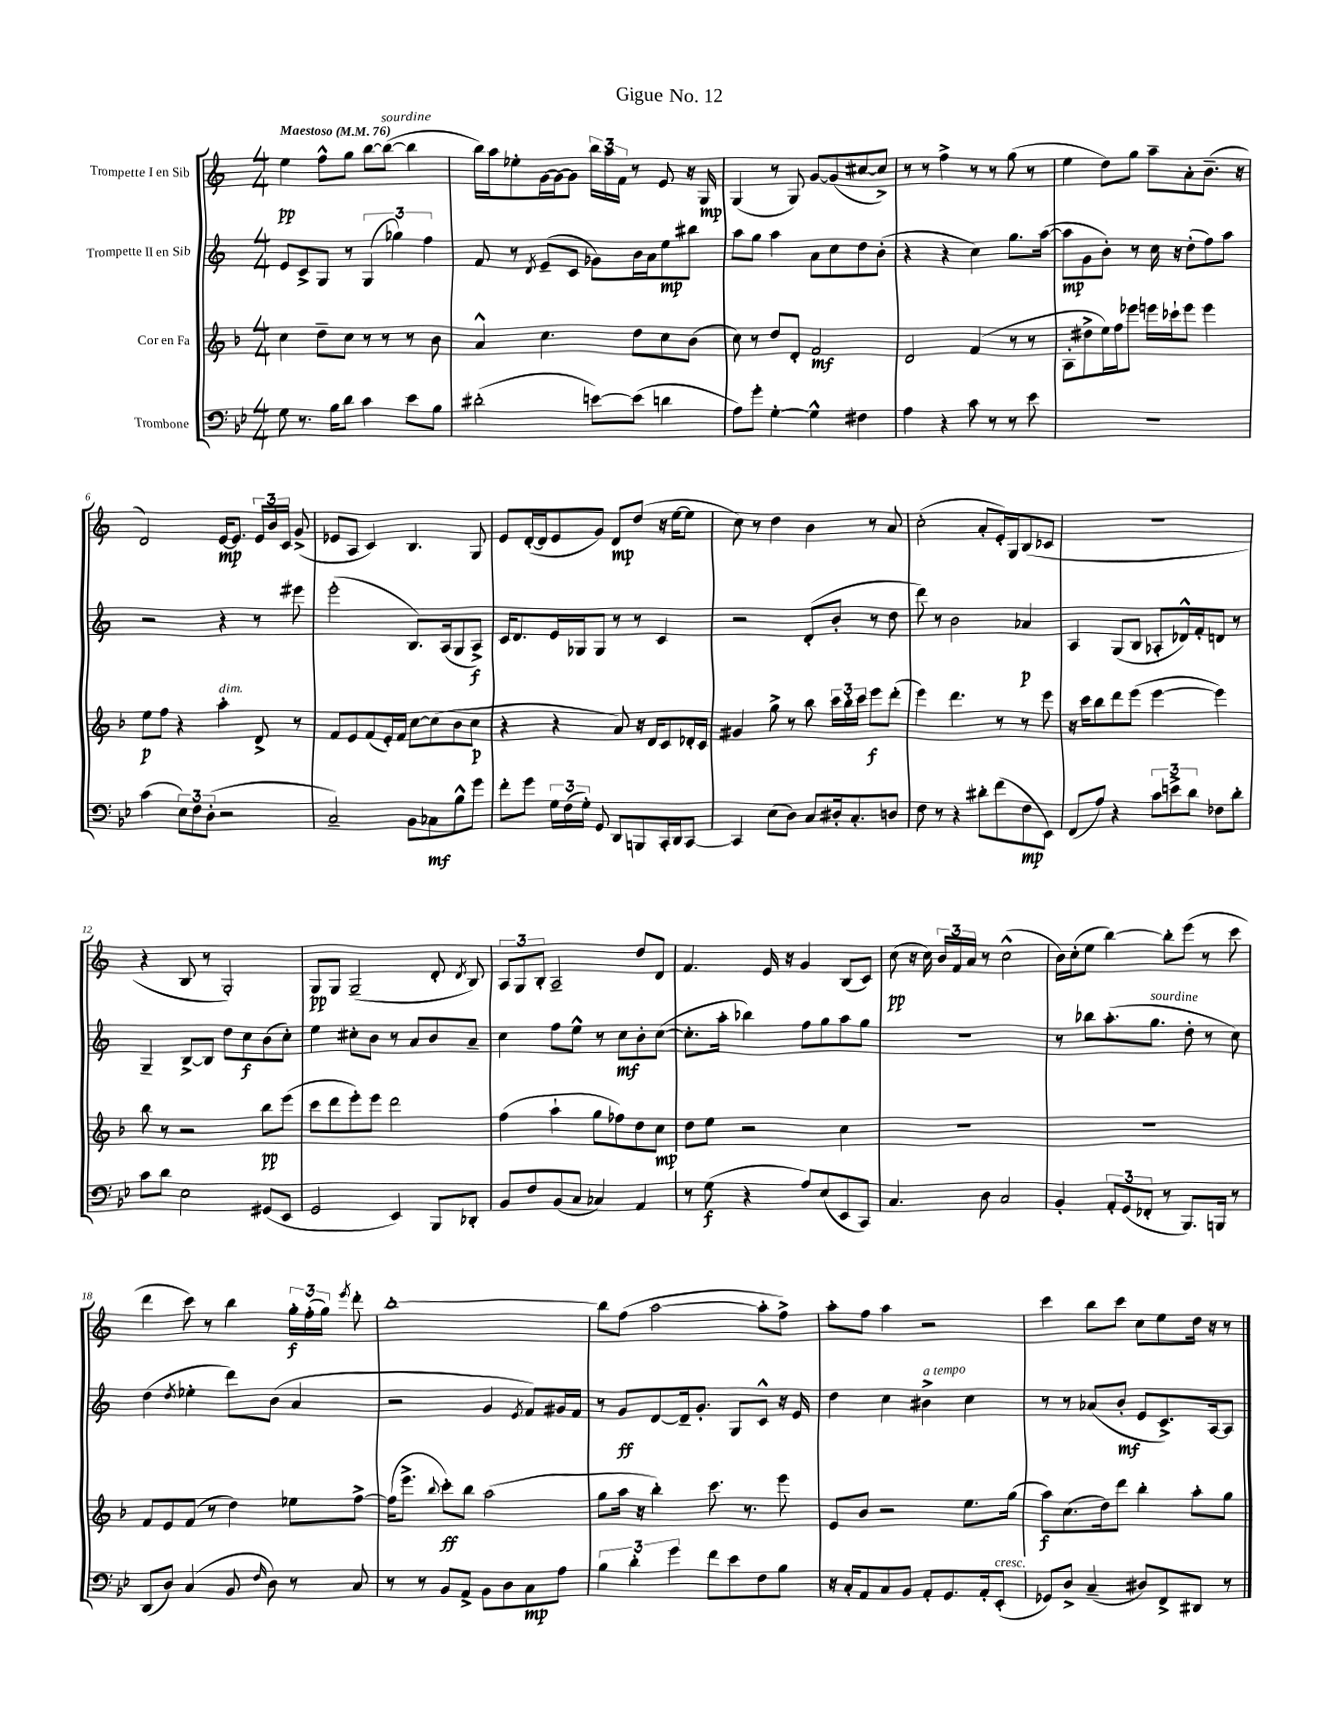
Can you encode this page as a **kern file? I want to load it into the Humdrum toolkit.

**kern	**kern	**kern	**kern
*staff4	*staff3	*staff2	*staff1
*clefF4	*clefG2	*clefG2	*clefG2
*k[b-e-]	*k[b-]	*k[]	*k[]
*M4/4	*M4/4	*M4/4	*M4/4
*MM76	*MM76	*MM76	*MM76
8G\	4cc\	8e/L	4ee\
8.r	.	8c^/	.
.	8dd~\L	8G/J	8ff^^\L
16B-\LK	.	.	.
8d\J	8cc\J	8r	8gg\J
4c\	8r	(6G/	[8bb\L
.	8r	.	(8bb\_J
.	.	6gg-\)	.
8e-\L	8r	.	4bb\]
.	.	6ff\	.
8B-\J	8b-\	.	.
=	=	=	=
(2d#'\	4a^^/	8f/	16bb\LL)
.	.	.	16aa\J
.	.	8r	8ee-'\
.	.	8qd/	.
.	4.cc\	(8e~/L	[16g\L
.	.	.	16g\_J
.	.	8c/J	8g\]J
[8e\L)	.	8g-\L)	24bb\LL
.	.	.	24aa\
.	.	.	24f\JJ
(8e\]J	8dd\L	16b\L	8r
.	.	16a\J	.
4d\	8cc\	8ee\	8e/
.	(8b-\J	8bb#\J	16r
.	.	.	16G/
=	=	=	=
8A\L)	8cc\)	8aa\L	(4G/
8g'\J	8r	8gg\J	.
[4G'\	8dd/L	4aa\	8r
.	8d'/J	.	8G/)
4G^^\]	2f/	8a\L	[8g/L
.	.	8cc\	(8g/]
4F#\	.	8dd\	[8cc#/
.	.	(8b'\J	8cc#^/]J)
=	=	=	=
4A\	2d/	4r	8r
.	.	.	8r
4r	.	4r	4ff^\
8c\	(4f/	4cc\)	8r
8r	.	.	8r
8r	8r	8.gg\L	(8gg\
8e-\	8r	.	8r
.	.	([16aa\Jk	.
=	=	=	=
1r	8A'\L	8aa\]L	4ee\
.	8dd#^\	8g\	.
.	16ee\L)	8b'\J)	8dd\L)
.	16ff\J	.	.
.	8eee-\J	8r	8gg\J
.	16eee\LL	16cc\	8aa~\L
.	16ccc-`\J	16r	.
.	8eee\J	(8dd'\L	8a'\
.	4eee\	8ff\)	(8.b~\J
.	.	8aa\J	.
.	.	.	16r
=	=	=	=
(4c\	8ee\L	2r	2d/)
.	8ff\J	.	.
12E-\L)	4r	.	.
12F\	.	.	.
(12D'\J	.	.	.
2r	4aa'\	4r	[16e/LK
.	.	.	8.e/]J
.	8d^/	8r	24e/LL
.	.	.	24b/
.	.	.	24c/JJ
.	8r	8eee#\	(8g^/
=	=	=	=
2C~/)	8f/L	(2eee'\	8e-/L
.	8e/	.	8A/J
.	(8f/	.	4c/)
.	16e'/L)	.	.
.	16f/JJ	.	.
8BB-\L	[8cc\L	8.B/L)	4.B/
8C-\	(8cc\]	.	.
.	.	(16A/k	.
8B-^^\	8b-\	8G/	.
8g\J	8cc\J	8A^/J)	8G/
=	=	=	=
8f'\L	4r	16c/LK	8e/L
.	.	8.d/	.
8g\J	.	.	([16d'/L
.	.	.	16d/]J
24G\LL	4r	16e/L	8e/
(24F\	.	.	.
.	.	16G-/J	.
24G'\JJ)	.	.	.
8GG/	.	8G-/J	8g/J)
8DD/L	8a/)	8r	8d/L
8BBB/	16r	8r	(8dd/J
.	16d/LK	.	.
16CC'/L	8c/	4c/	16r
16DD/J	.	.	[16ee\LK
[8CC/J	16d-'/L	.	8ee\]J
.	16c/JJ	.	.
=	=	=	=
4CC/]	4g#/	2r	8cc\)
.	.	.	8r
(8E-\L	8gg^\	.	4dd\
8D\J)	8r	.	.
8C/L	8bb-\	(8d'/L	4b\
16D#'/k	24ccc\LL	8b'/J	.
.	24bb-'\	.	.
8.C'/	.	.	.
.	24ccc\JJ	.	.
.	8eee\L	8r	8r
8D/J	(8ddd'\J	8dd\	8a/
=	=	=	=
8F\	4eee\)	8ddd\)	(2cc'\
8r	.	8r	.
4r	4.ddd\	2b\	.
8d#'\L	.	.	8a'/L
(8f\	8r	.	16e'/L)
.	.	.	16G/J
8F\	8r	4a-/	(8B/
8EE-\J)	8eee\	.	8c-/J
=	=	=	=
(8FF/L	16r	4A/	1r
.	16ccc\LK	.	.
8A/J)	8bb-\	.	.
4r	8ddd\	(8G/L	.
.	(8eee\J	8B/J	.
12c\L	[4eee\	8A-'/L	.
12e^\	.	.	.
.	.	16d-^^/L)	.
12d\J	.	.	.
.	.	16f'/J	.
8F-\L	4eee\])	8d/J	.
8d'\J	.	8r	.
=	=	=	=
8c\L	8bb-\	4G~/	4r
8d\J	8r	.	.
2E-\	2r	[8B^/L	8B/
.	.	8B/]J	8r
.	.	8dd\L	2G'/)
.	.	8cc\	.
(8GG#/L	8bb-\L	(8b\	.
8EE-/J	(8eee\J	8cc'\J)	.
=	=	=	=
2GG/	8ccc\L	4ee\	8G/L
.	8ddd\	.	8G/J
.	8eee'\)	8cc#'\L	(2G~/
.	8eee\J	8b\J	.
4EE-/)	2ddd\	8r	.
.	.	8a/L	.
8BBB-/L	.	8b/	8d'/
.	.	.	8qd/
8DD-'/J	.	8a~/J	8B/)
=	=	=	=
8BB-/L	(4ff\	4cc\	12A/L
.	.	.	12G/
8F/	.	.	.
.	.	.	12B'/J
(8BB-/	4aa`\	8ff\L	2A~/
8C/J	.	8ee^^\J	.
4C-/)	8gg\L	8r	.
.	8ff-\)	8cc\L	.
4AA/	8dd\	8b'\	8dd/L
.	8cc\J	([8cc\J	8d/J
=	=	=	=
8r	8dd\L	8.cc'\]L	4.f/
(8G\	8ee\J	.	.
.	.	16aa'\Jk	.
4r	2r	4bb-\)	.
.	.	.	16e/
.	.	.	16r
8A/L)	.	8ff\L	4g/
(8E-/	.	8gg\	.
8EE-/	4cc\	8aa\	(8B/L
8CC/J)	.	8gg\J	8c/J)
=	=	=	=
4.C/	1r	1r	(8cc\
.	.	.	16r
.	.	.	16cc\)
.	.	.	24b/LL
.	.	.	24f/
.	.	.	24a/JJ
8D\	.	.	8r
2C/	.	.	(2cc^^\
=	=	=	=
4BB-'/	1r	8r	16b\LL)
.	.	.	(16cc'\J
.	.	8bb-\L	8ee\J
12AA'/L	.	(8.aa'\	[4bb\)
(12GG/	.	.	.
12FF-'/J	.	.	.
.	.	8.gg\J	.
8r	.	.	8bb'\]L
8.BBB-/L)	.	8dd'\	(8eee\J
.	.	8r	8r
16BBB/Jk	.	.	.
8r	.	8cc\)	8ccc\
=	=	=	=
(8DD/L	8f/L	(4dd\	4ddd\
8D/J)	8e/	.	.
.	.	8qdd/	.
(4C/	(8f/J	4ee-'\	8ccc\)
.	8r	.	8r
8BB-/	4dd\)	8ddd\L)	4bb\
16qqF/	.	.	.
8D\)	.	(8b\J	.
8r	8ee-\L	4a/	24gg'\LL
.	.	.	(24ff'\
.	.	.	24gg\JJ)
.	.	.	8qeee/
8C/	[8ff^\J	.	8ddd'\
=	=	=	=
8r	(16ff\]LK	2r	[1bb'
.	8.eee^\J	.	.
8r	.	.	.
.	8qqbb-/	.	.
8BB-/L	8ccc'\L)	.	.
8AA^/J	8bb-\J	.	.
8BB-\L	(2aa\	4g/	.
8D\	.	.	.
.	.	8qe/	.
8C\	.	8f/L)	.
8A\J	.	16g#/L	.
.	.	16f/JJ	.
=	=	=	=
6B-\	8gg\L	8r	8bb\]L
.	16aa\Jk	8g/L	(8ff\J
6d'\	.	.	.
.	16r	.	.
.	4bb-'\)	[8d/	[2aa\
6g\	.	.	.
.	.	16d~/]k	.
.	.	8.g'/J	.
8f\L	8.ccc\	.	.
8e-\	.	8G/L	.
.	8.r	.	.
8F\	.	8c^^/J	8aa'\]L
8B-\J	8eee\	16r	8ff^\J)
.	.	16e/	.
=	=	=	=
16r	8e/L	4dd\	8aa'\L
16C'/LK	.	.	.
8AA/	8b-/J	.	8ff\J
8C/	2r	4cc\	4aa\
8BB-/J	.	.	.
8AA'/L	.	4b#^\	2r
8.GG/	.	.	.
.	8.ee\L	4cc\	.
16AA'/k	.	.	.
(8EE-'/J	.	.	.
.	(16gg\Jk	.	.
=	=	=	=
8GG-/L)	8aa\L)	8r	4ccc\
8D^/J	(8.cc\	8r	.
(4C~/	.	(8a-/L	8bb\L
.	16dd\k)	.	.
.	8ddd\J	8b'/J	8ccc\J
8D#/L)	4bb-'\	8e/L	8cc\L
8FF^/	.	8.c^/)	8ee\
8DD#/J	8aa'\L	.	16dd\Jk
.	.	[16A/k	16r
8r	8gg\J	8A/]J	8r
==	==	==	==
*-	*-	*-	*-
